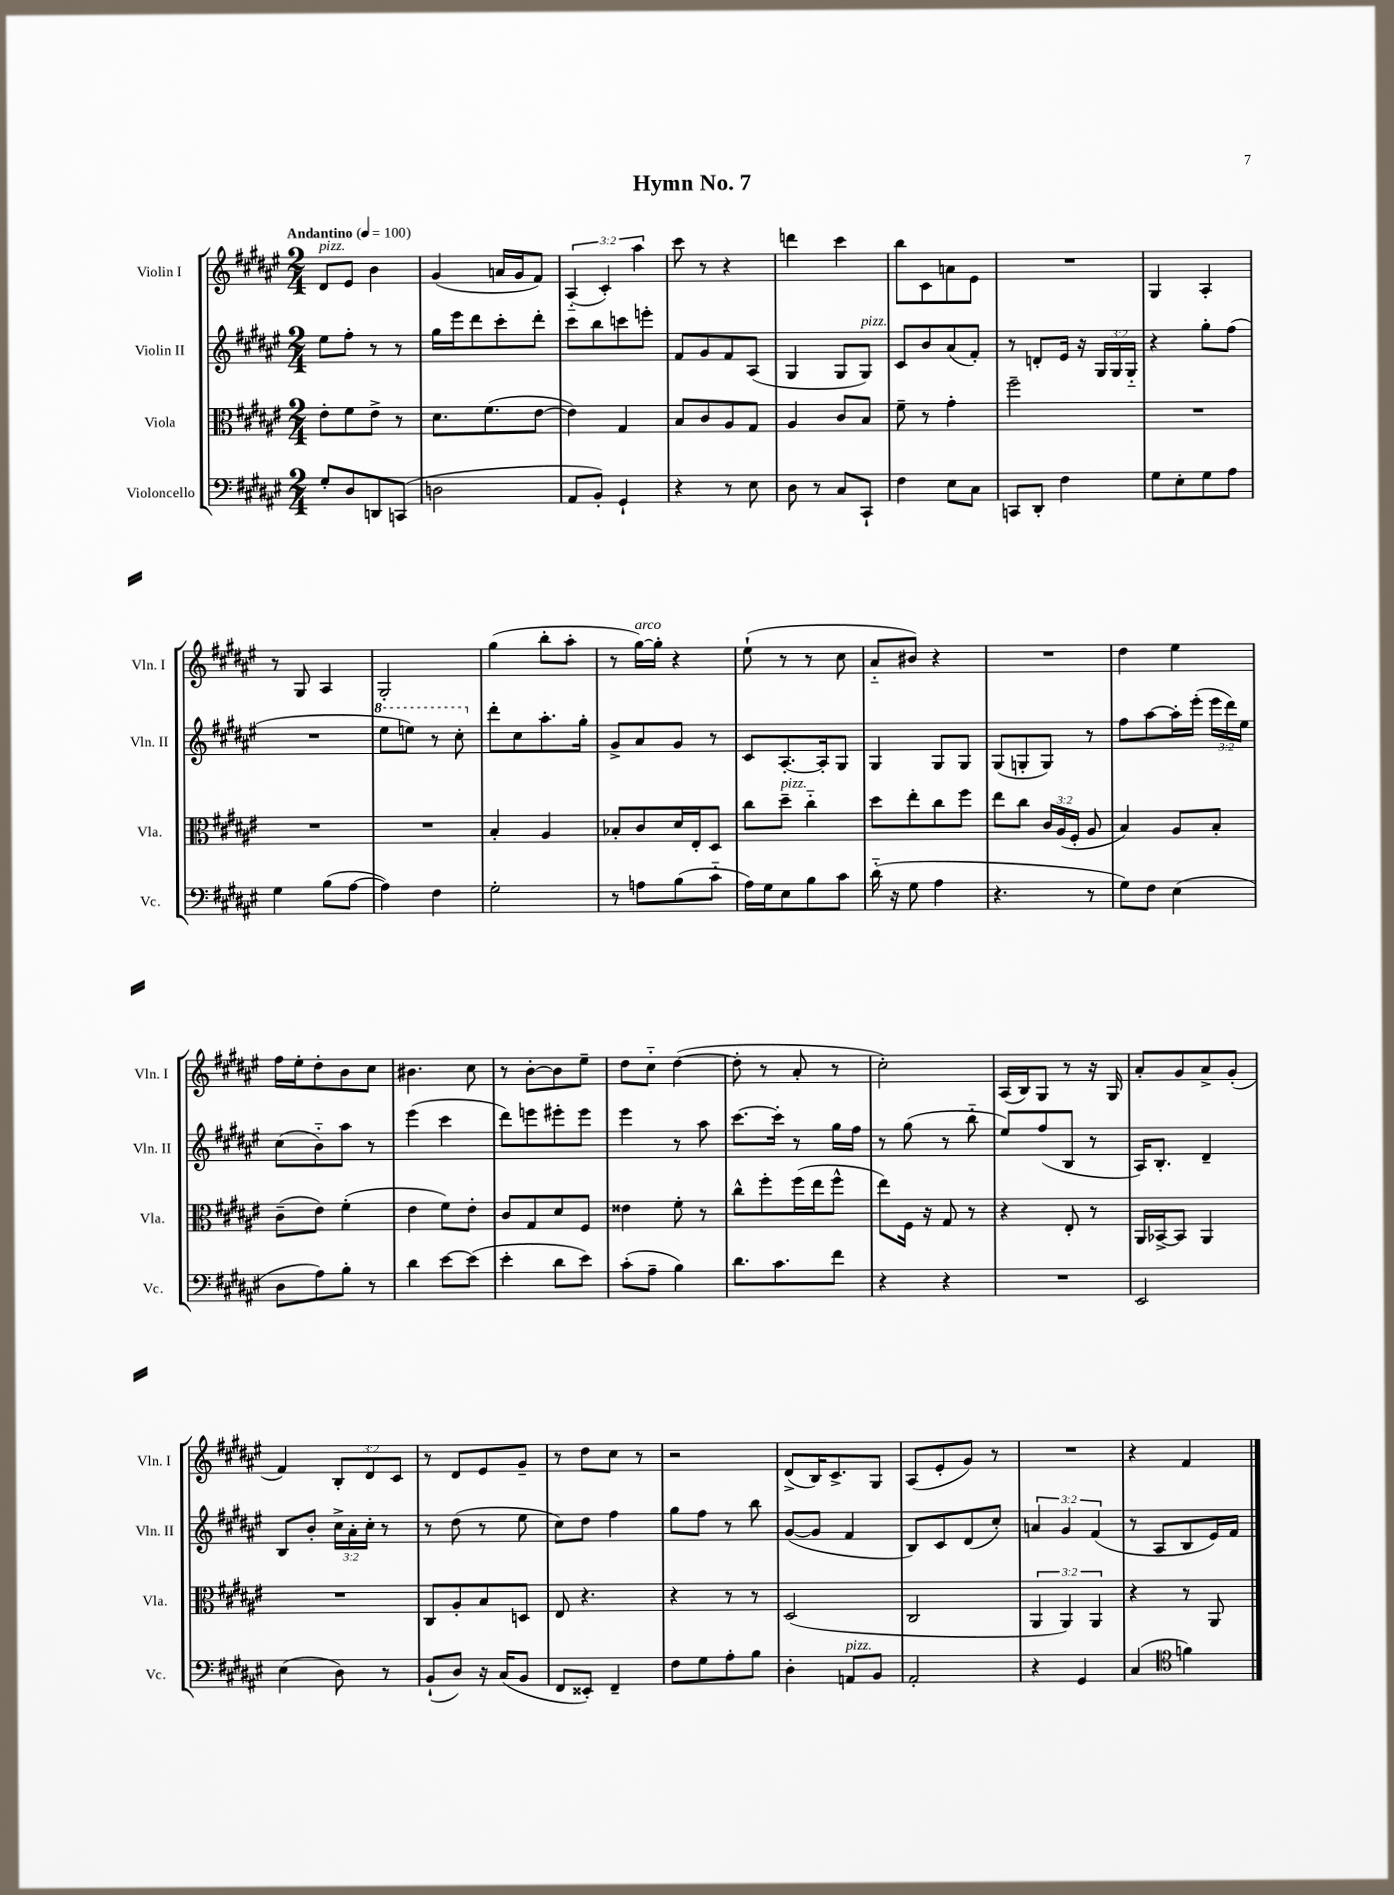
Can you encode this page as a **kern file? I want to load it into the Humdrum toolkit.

**kern	**kern	**kern	**kern
*part4	*part3	*part2	*part1
*staff4	*staff3	*staff2	*staff1
*I"Violoncello	*I"Viola	*I"Violin II	*I"Violin I
*I'Vc.	*I'Vla.	*I'Vln. II	*I'Vln. I
*clefF4	*clefC3	*clefG2	*clefG2
*k[f#c#g#d#a#e#]	*k[f#c#g#d#a#e#]	*k[f#c#g#d#a#e#]	*k[f#c#g#d#a#e#]
*M2/4	*M2/4	*M2/4	*M2/4
*MM100	*MM100	*MM100	*MM100
=1	=1	=1	=1
!	!	!	!LO:TX:a:B:t=Andantino
!	!	!	!LO:TX:a:i:t=pizz.
8G#'/L	8e#'\L	8ee#\L	8d#/L
8D#/	8f#\	8ff#'\J	8e#/J
8DDn/	8e#^\J	8r	4b\
(8CCn/J	8r	8r	.
=2	=2	=2	=2
2Dn\	8.d#\L	16gg#\LL	(4g#/
.	.	16eee#\J	.
.	.	8ddd#\	.
.	(8.f#\	.	.
.	.	8ccc#'\	16an/LL
.	.	.	16g#/J
.	[8e#\J	8ddd#'\J	8f#/J)
=3	=3	=3	=3
8AA#/L	4e#\])	8ccc#\L	(6A#/
8BB'/J)	.	8bb\	.
.	.	.	6c#'/)
4GG#`/	4G#/	8cccn\	.
.	.	.	6aa#\
.	.	8eeen'\J	.
=4	=4	=4	=4
4r	8B/L	8f#/L	8ccc#\
.	8c#/	8g#/	8r
8r	8A#/	8f#/	4r
8E#\	8G#/J	(8A#/J	.
=5	=5	=5	=5
8D#\	4A#/	4G#/	4dddn\
8r	.	.	.
8C#/L	8c#/L	8G#/L	4ccc#\
!	!	!LO:TX:a:i:t=pizz.	!
8CC#`/J	8B/J	8G#/J)	.
=6	=6	=6	=6
4F#\	8f#~\	8c#/L	8bb\L
.	8r	8b/	8c#\
8E#\L	4g#'\	(8a#/	8an\
8C#\J	.	8f#'/J)	8e#\J
=7	=7	=7	=7
8CCn/L	2ff#~\	8r	2r
8DD#'/J	.	8dn'/L	.
4F#\	.	16e#/Jk	.
.	.	16r	.
.	.	24G#/LL	.
.	.	24G#/	.
.	.	24G#/JJ	.
=8	=8	=8	=8
8G#\L	2r	4r	4G#/
8E#'\	.	.	.
8G#\	.	8gg#'\L	4A#'/
8A#\J	.	(8ff#\J	.
!!LO:LB:g=z
=9	=9	=9	=9
4G#\	2r	2r	8r
.	.	.	8G#/
(8B\L	.	.	4A#/
[8A#\J	.	.	.
=10	=10	=10	=10
*	*	*8va	*
4A#\])	2r	8eee#\L	2G#'/
.	.	8eeen\J)	.
4F#\	.	8r	.
.	.	8ccc#'\	.
=11	=11	=11	=11
*	*	*X8va	*
2G#'\	4B'/	8ddd#'\L	(4gg#\
.	.	8cc#\	.
.	4A#/	8.aa#'\	8bb'\L
.	.	.	8aa#'\J
.	.	16gg#'\Jk	.
=12	=12	=12	=12
8r	8B-X'/L	8g#^/L	8r
!	!	!	!LO:TX:a:i:t=arco
8An\L	8c#/	8a#/	[16gg#\LL)
.	.	.	16gg#'\JJ]
(8B\	16d#/L	8g#/J	4r
.	16E#'/J	.	.
8c#\J	8D#/J	8r	.
=13	=13	=13	=13
16A#\LL)	8cc#\L	8c#/L	(8ee#`\
16G#\J	.	.	.
!	!LO:TX:a:i:t=pizz.	!	!
8E#\	8dd#~\J	[8.A#'/	8r
8B\	4cc#\	.	8r
.	.	16A#'/k]	.
8c#\J	.	8G#/J	8cc#\
=14	=14	=14	=14
(16d#\	8dd#\L	4G#/	8a#/L
16r	.	.	.
8G#\	8ee#'\	.	8b#X/J)
4A#\	8cc#\	8G#/L	4r
.	8ff#\J	8G#/J	.
=15	=15	=15	=15
4.r	8ee#\L	(8G#/L	2r
.	8cc#\J	8Gn'/	.
.	24c#/LL	8G/J)	.
.	(24A#/	.	.
.	24F#'/JJ	.	.
8r	8A#/	8r	.
=16	=16	=16	=16
8G#\L)	4B/)	8ff#\L	4dd#\
8F#\J	.	[8aa#\	.
(4E#\	8A#/L	16aa#'\L]	4ee#\
.	.	(16eee#'\JJ	.
.	8B'/J	24eee#\LL	.
.	.	24ddd#\)	.
.	.	24ee#\JJ	.
!!LO:LB:g=z
=17	=17	=17	=17
8D#\L	(8c#~\L	(8cc#\L	16ff#\LL
.	.	.	16ee#'\J
8A#\)	8e#\J)	8b\)	8dd#'\
8B'\J	(4f#'\	8aa#\J	8b\
8r	.	8r	8cc#\J
=18	=18	=18	=18
4d#\	4e#\	(4eee#\	4.b#X\
[8e#\L	8f#\L)	4ccc#\	.
(8e#\J]	8e#'\J	.	8cc#\
=19	=19	=19	=19
4e#'\	8c#/L	8ddd#\L)	8r
.	8G#/	8eeen\	[8b'\L
8d#\L	8d#/	8eee#X'\	8b\]
8e#\J)	8F#/J	8eee#\J	8ee#~\J
=20	=20	=20	=20
(8c#'\L	4e##X\	4eee#\	8dd#\L
8A#~\J	.	.	8cc#\J
4B\)	8f#'\	8r	([4dd#\
.	8r	8aa#\	.
=21	=21	=21	=21
8.d#\L	8cc#^^\L	[8.ccc#\L	8dd#'\]
.	8ff#'\	.	8r
8.c#\	.	16ccc#'\Jk]	.
.	(16ff#\L	8r	8a#'/
.	16ee#\J	.	.
8f#\J	8ff#^^\J	16gg#\LL	8r
.	.	16ff#\JJ	.
=22	=22	=22	=22
4r	8ee#\L)	8r	2cc#'\)
.	16F#\Jk	(8gg#\	.
.	16r	.	.
4r	8G#/	8r	.
.	8r	8bb\	.
=23	=23	=23	=23
2r	4r	8ee#/L)	(16A#/LL
.	.	.	16B/J)
.	.	(8ff#/	8G#/J
.	8E#'/	8B/J	8r
.	8r	8r	16r
.	.	.	16G#/
=24	=24	=24	=24
2EE#/	16AA#/LL	16A#/KL)	8a#'/L
.	[16BB-X^/J	8.B'/J	.
.	8BB-/J]	.	8g#/
.	4AA#/	4d#~/	8a#^/
.	.	.	(8g#'/J
!!LO:LB:g=z
=25	=25	=25	=25
(4E#\	2r	8B/L	4f#/)
.	.	8b'/J	.
8D#\)	.	24cc#^\LL	12B'/L
.	.	24a#'\	.
.	.	24cc#'\JJ	12d#/
8r	.	8r	.
.	.	.	12c#/J
=26	=26	=26	=26
(8BB`/L	8C#/L	8r	8r
8D#/J)	8A#'/	(8dd#\	8d#/L
16r	8B/	8r	8e#/
(16C#/KL	.	.	.
8BB/J	8Dn/J	8ee#\	8g#~/J
=27	=27	=27	=27
8FF#/L	8E#/	8cc#\L)	8r
8EE##X'/J)	4.r	8dd#\J	8dd#\L
4FF#~/	.	4ff#\	8cc#\J
.	.	.	8r
=28	=28	=28	=28
8F#\L	4r	8gg#\L	2r
8G#\	.	8ff#\J	.
8A#'\	8r	8r	.
8B\J	8r	8bb\	.
=29	=29	=29	=29
4D#'\	(2D#/	([8g#/L	(8d#^/L
.	.	8g#/J]	16B/K)
.	.	.	8.c#^/
!LO:TX:a:i:t=pizz.	!	!	!
8AAn/L	.	4f#/	.
8BB/J	.	.	8G#/J
=30	=30	=30	=30
2AA#'/	2C#/	8B/L)	(8A#/L
.	.	8c#/	8e#'/
.	.	(8d#/	8g#/J)
.	.	8cc#'/J)	8r
=31	=31	=31	=31
4r	6AA#/	6an/	2r
.	6AA#/)	6g#/	.
4GG#/	.	.	.
.	6AA#/	(6f#/	.
=32	=32	=32	=32
(4C#/	4r	8r	4r
.	.	8A#/L	.
*clefC4	*	*	*
4fn\)	8r	8B/	4f#/
.	8AA#/	16e#/L)	.
.	.	16f#/JJ	.
==	==	==	==
*-	*-	*-	*-
